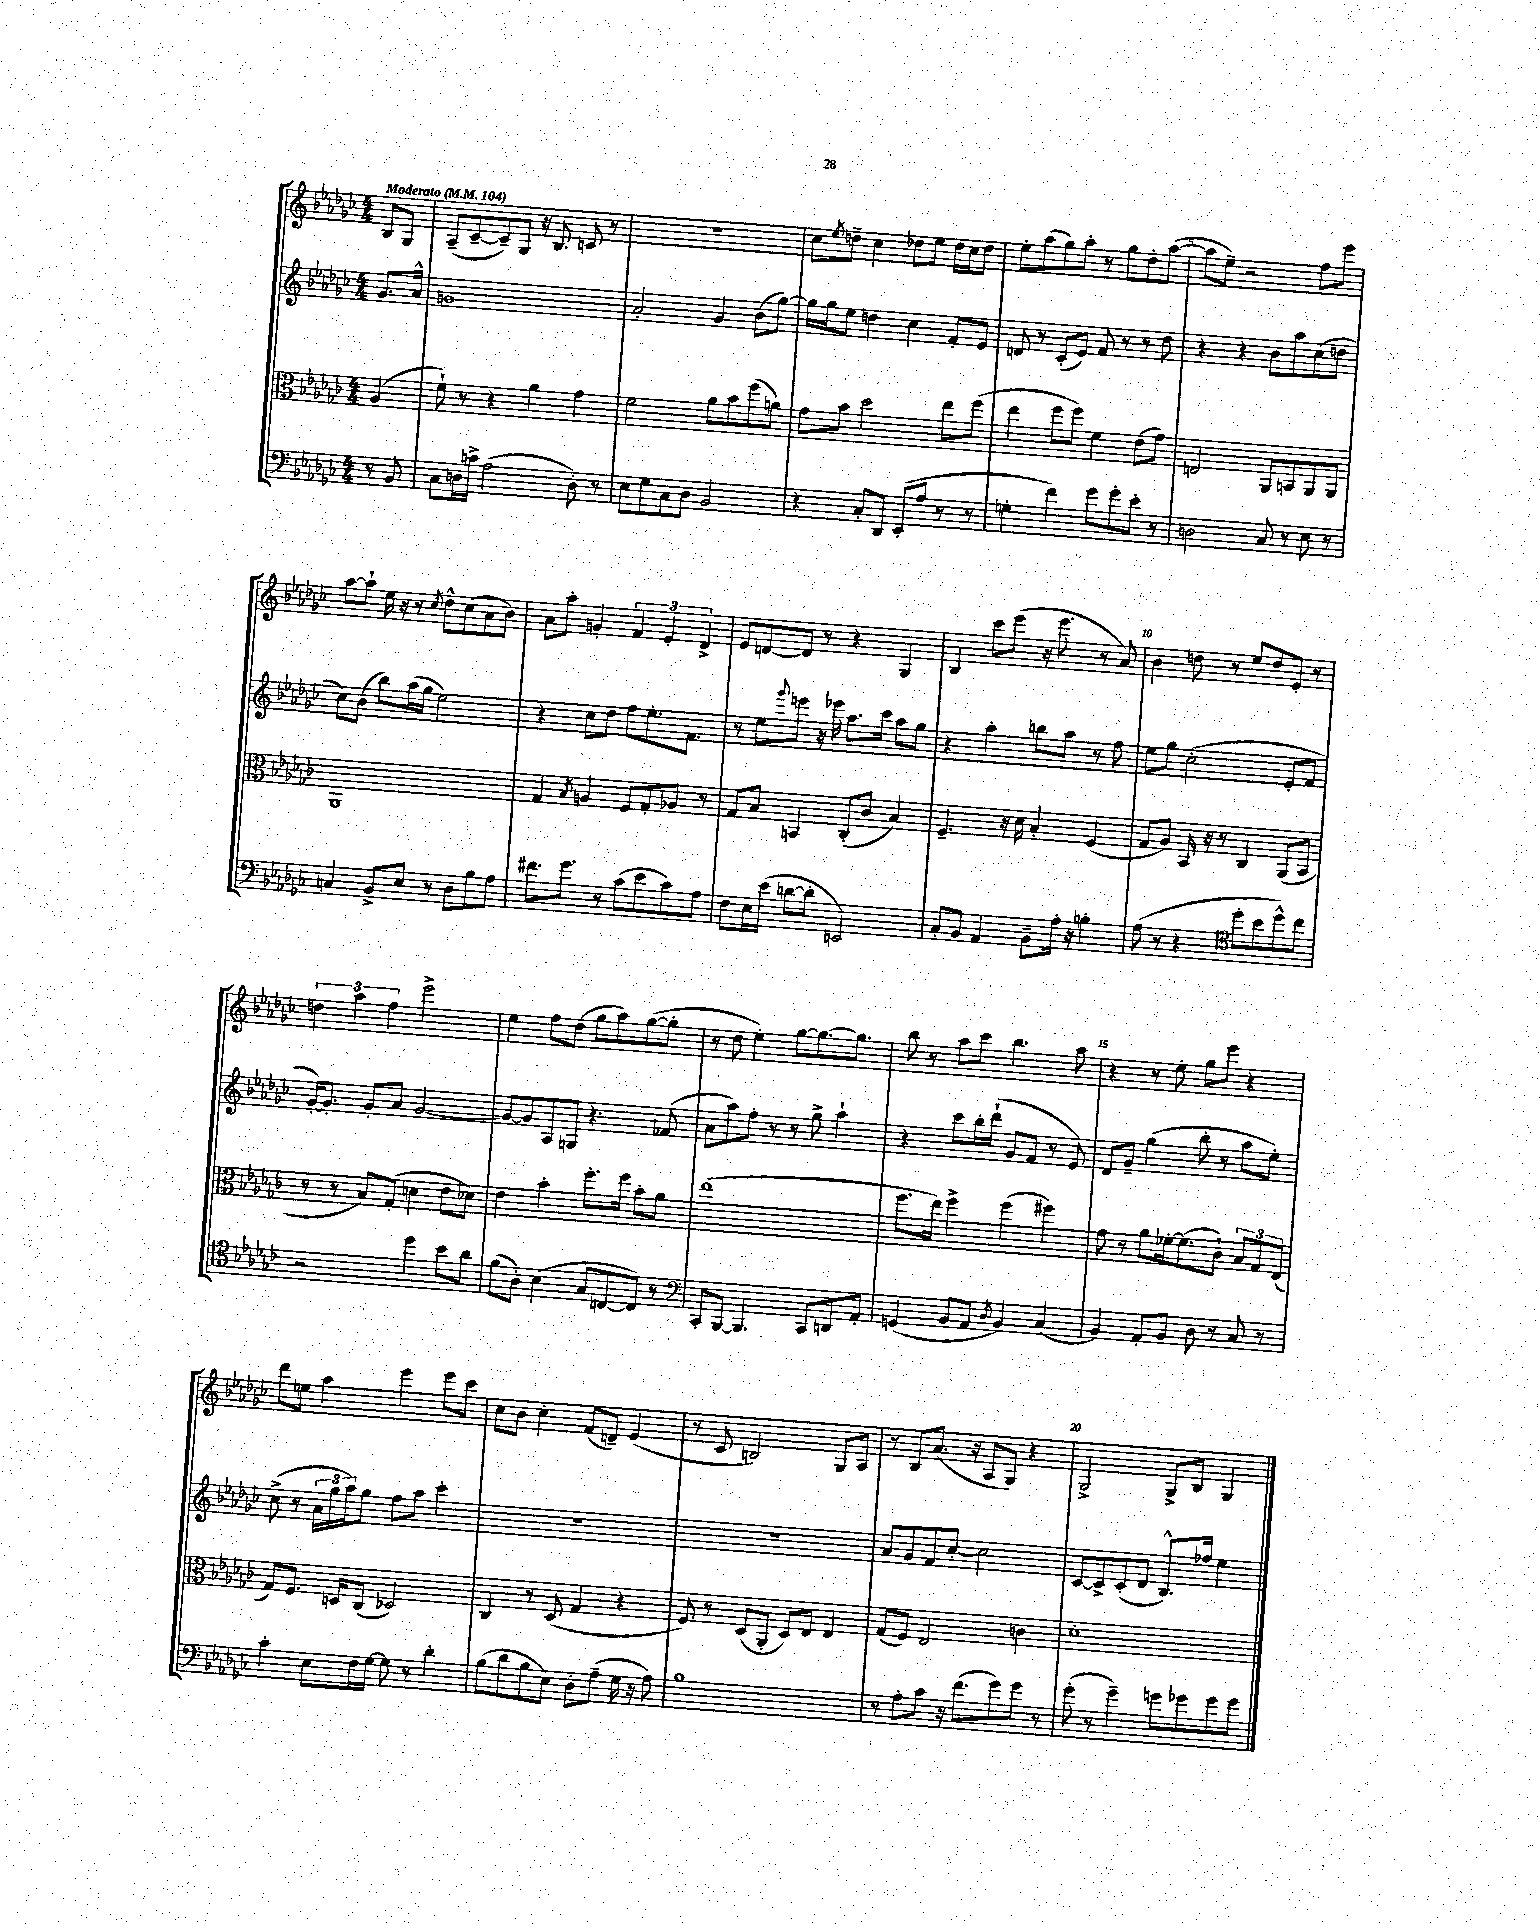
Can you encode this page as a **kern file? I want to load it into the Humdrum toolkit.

**kern	**kern	**kern	**kern
*part4	*part3	*part2	*part1
*staff4	*staff3	*staff2	*staff1
*clefF4	*clefC3	*clefG2	*clefG2
*k[b-e-a-d-g-c-]	*k[b-e-a-d-g-c-]	*k[b-e-a-d-g-c-]	*k[b-e-a-d-g-c-]
*M4/4	*M4/4	*M4/4	*M4/4
*MM104	*MM104	*MM104	*MM104
=	=	=	=
!	!	!	!LO:TX:a:B:t=Moderato
8r	(4A-/	8.g-/L	8B-/L
8BB-/	.	.	8G-/J
.	.	16a-^^/Jk	.
=1	=1	=1	=1
8C-\L	8f`\)	1gn	(8A-~/L
16Dn\L	8r	.	[8c-~/
16cn^\JJ	.	.	.
(2A-\	4r	.	8c-~/])
.	.	.	8G-/J
.	4a-\	.	16r
.	.	.	8.B-/
8D'\)	4g-\	.	8cn/
8r	.	.	8r
=2	=2	=2	=2
8E-\L	2f\	2a-'/	1r
8G-\	.	.	.
8C-\	.	.	.
8D-\J	.	.	.
2BB-/	8a-\L	4g-/	.
.	8b-\	.	.
.	(8ff\	(8b-\L	.
.	8an\J)	[8gg-\J)	.
=3	=3	=3	=3
4r	8g-\L	16gg-\LL]	8cc-\L
.	.	16gg-\J	.
.	.	.	8qee-/
.	8b-\J	8ee-\J	8ddn~\J
8C-'/L	2dd-\	4ddn\	4cc-\
8DD-/J	.	.	.
(8EE-'/L	.	4cc-\	8dd-X\L
8A-/J	.	.	8ee-\J
8r	8ee-\L	8f'/L	16dd-\LL
.	.	.	16cc-\J
8r	(8ff\J	8e-/J	8dd-\J
=4	=4	=4	=4
4Gn'\	4ee-\	8dn/	8ee-'\L
.	.	8r	(8aa-\
4f\)	8ff\L	(8c-'/L	8gg-\)
.	8ff\J)	8e-/J)	8aa-'\J
8g-\L	4f\	8f/	8r
8g-'\	.	8r	8gg-\L
8e-'\J	(8e-\L	8r	8dd-'\
8r	8g-\J)	8dd-\	([8aa-\J
=5	=5	=5	=5
2Dn\	2En/	4r	8aa-\L]
.	.	.	8ee-~\J)
.	.	4r	2r
8C-/	8AA-/L	8b-\L	.
8r	8BBn/	8aa-\	.
8E-\	8AA-/	(8cc-\	8ff\L
8r	8AA-/J	8ddn\J	8eee-\J
!!LO:LB:g=z
=6	=6	=6	=6
4Cn/	1AA-	8cc-\L)	[8aa-\L
.	.	(8b-\J	8aa-`\J]
8BB-^/L	.	8bb-\L)	16ee-\
.	.	.	16r
8E-/J	.	(16aa-\L	8r
.	.	16gg-\JJ	.
.	.	.	8qcc-/
8r	.	2ee-\)	8dd-^^\L
8D-\L	.	.	(8cc-\
8B-\	.	.	8a-\
8A-\J	.	.	8b-\J)
=7	=7	=7	=7
8.f#X\L	4G-/	4r	8a-\L
.	.	.	8aa-'\J
8.g-\J	.	.	.
.	8qB-/	.	.
.	4An/	8cc-\L	4gn'/
8r	.	8dd-\J	.
(8c-\L	8F/L	8ff\L	6f/
8e-\	8G-'/	8.ee-'\	.
.	.	.	6e-'/
8c-\)	8A-X/J	.	.
.	.	8.f\J	.
.	.	.	6d-^/
8A-\J	8r	.	.
=8	=8	=8	=8
8F\L	8G-/L	8r	8e-/L
16E-\L	8B-/J	8ee-\L	[8dn/
(16e-\JJ	.	.	.
.	.	8qqggg-/	.
[8dn\L	4BBn/	8eeen\J	8d/J]
8d'\J]	.	16r	8r
.	.	16eee-X\	.
2EEn/)	(8C-'/L	8.aa-\L	4r
.	8c-/J	.	.
.	.	16ccc-\Jk	.
.	4B-/)	8aa-\L	4G-/
.	.	8gg-\J	.
=9	=9	=9	=9
8C-'/L	4.F~/	4r	4B-/
8BB-/J	.	.	.
4AA-/	.	4aa-'\	8ccc-\L
.	16r	.	(8eee-\J
.	16d-\	.	.
8BB-~\L	4B-'/	8bbn\L	16r
.	.	.	8.eee-\
16A-'\Jk	.	8aa-\J	.
16r	.	.	.
4Bn'\	(4F/	8r	8r
.	.	8ff\	8a-/)
=10	=10	=10	=10
(8A-\	8G-/L	8ee-\L	4b-\
8r	8A-/J)	8gg-\J	.
4r	16BB-/	(2cc-'\	8ddn\
.	16r	.	.
.	8r	.	8r
*clefC4	*	*	*
8dd-'\L	4C-/	.	8ee-/L
8b-\	.	.	8dd/
8dd-^^\)	(8AA-/L	8e-'/L	8e-'/J
8cc-\J	8BB-/J	8f/J	8r
!!LO:LB:g=z
=11	=11	=11	=11
2r	8r	[16g-'/KL)	6ddn\
.	.	8.g-'/J]	.
.	8r	.	.
.	.	.	6aa-\
.	8B-/L)	8g-'/L	.
.	.	.	6ff\
.	(8G-'/J	8a-/J	.
4dd-\	4dn\	[2g-/	2eee-^\
8b-\L	8e-\L	.	.
8a-\J	8d-X\J)	.	.
=12	=12	=12	=12
(8f\L	4e-\	8g-/L_	4ee-\
8A-'\J)	.	8g-/]	.
(4B-\	4b-'\	8A-/	8ff\L
.	.	8Gn/J	(8dd-\J
8G-/L	8.ff'\L	4.r	8gg-\L
[8Cn/	.	.	8aa-\)
.	16ff\Jk	.	.
8C/J])	8b-'\L	.	([8gg-\
8r	8a-\J	(8f-X/	8gg-'\J]
=13	=13	=13	=13
*clefF4	*	*	*
8CC-'/L	(1ee-	8a-\L	8r
[8BBB-/J	.	8aa-\)	8dd-\
4.BBB-/]	.	8ff'\J	4ee-'\)
.	.	8r	.
.	.	8r	[8gg-\L
8CC-/L	.	8gg-^\	8.gg-\_
8DDn/	.	4aa-`\	.
.	.	.	8.gg-\J]
8AA-'/J	.	.	.
=14	=14	=14	=14
(4GGn/	8.ff\L	4r	8bb-\
.	.	.	8r
.	16ee-\Jk)	.	.
8BB-/L	4ff^\	8ccc-\L	8aa-\L
8AA-/J	.	16bb-'\L	8ccc-\J
.	.	(16ddd-`\JJ	.
8qD-/	.	.	.
4BB-/)	(4ff\	8g-/L	4.bb-\
.	.	8f/J	.
(4C-/	4ff#X\)	8r	.
.	.	8e-/)	8aa-\
=15	=15	=15	=15
4BB-/)	8g-\	8d-/L	4r
.	8r	8g-~/J	.
8AA-'/L	8a-\L	(4gg-\	8r
8BB-/J	[16f-X'\k	.	8ee-'\
.	(8.f-\]	.	.
8D-\	.	8bb-'\	8gg-\L
8r	8c-`\J)	8r	8eee-\J
8C-/	12B-/L	8aa-\L	4r
.	12G-/	.	.
8r	.	8ee-'\J)	.
.	(12E-/J	.	.
!!LO:LB:g=z
=16	=16	=16	=16
4c-'\	8G-/L)	(8cc-^\	8ddd-\L
.	8.F/J	8r	8een\J
8E-\L	.	24a-\LL	4aa-\
.	.	24gg-\	.
.	16Dn/KL	.	.
.	.	24aa-\J)	.
16F\L	(8C-/J	8gg-\J	.
[16G-\JJ	.	.	.
8G-\]	2D-X/)	8ff\L	4eee-\
8r	.	8aa-\J	.
4d-'\	.	4ccc-'\	8eee-\L
.	.	.	8ccc-\J
=17	=17	=17	=17
(8B-\L	4C-/	1r	8cc-\L
8d-\	.	.	8b-\J
8B-\	8r	.	4cc-'\
8E-\J)	(8D-/	.	.
8D-'\L	4G-/	.	(8f/L
(8A-~\J	.	.	8dn~/J)
16G-\	4r	.	(4e-/
16r	.	.	.
8A-\)	.	.	.
=18	=18	=18	=18
1B-	8F/)	1r	8r
.	8r	.	8c-/
.	(8D-/L	.	2Bn/)
.	8AA-'/J	.	.
.	8D-/L)	.	.
.	8E-/J	.	.
.	4E-/	.	8G-/L
.	.	.	8A-/J
=19	=19	=19	=19
8r	(8G-/L	8a-/L	8r
8A-'\L	8F/J)	8g-/	8B-/L
8c-\J	2E-/	8f/	(8.a-/J
16r	.	[8cc-'/J	.
(8.f\L	.	.	16r
.	.	2cc-\]	8A-/L
8g-\)	.	.	8G-/J)
8g-\J	4cn\	.	4r
8r	.	.	.
=20	=20	=20	=20
(8g-'\	1d-'	[8c-/L	2G-^/
8r	.	8c-^/]	.
4g-~\)	.	(8c-'/	.
.	.	8d-/J	.
8gn\L	.	8.B-^^/L)	8G-^/L
8g-X\	.	.	8B-/J
.	.	16ff-X/Jk	.
8g-\	.	4ee-\	4G-/
8g-\J	.	.	.
==	==	==	==
*-	*-	*-	*-
